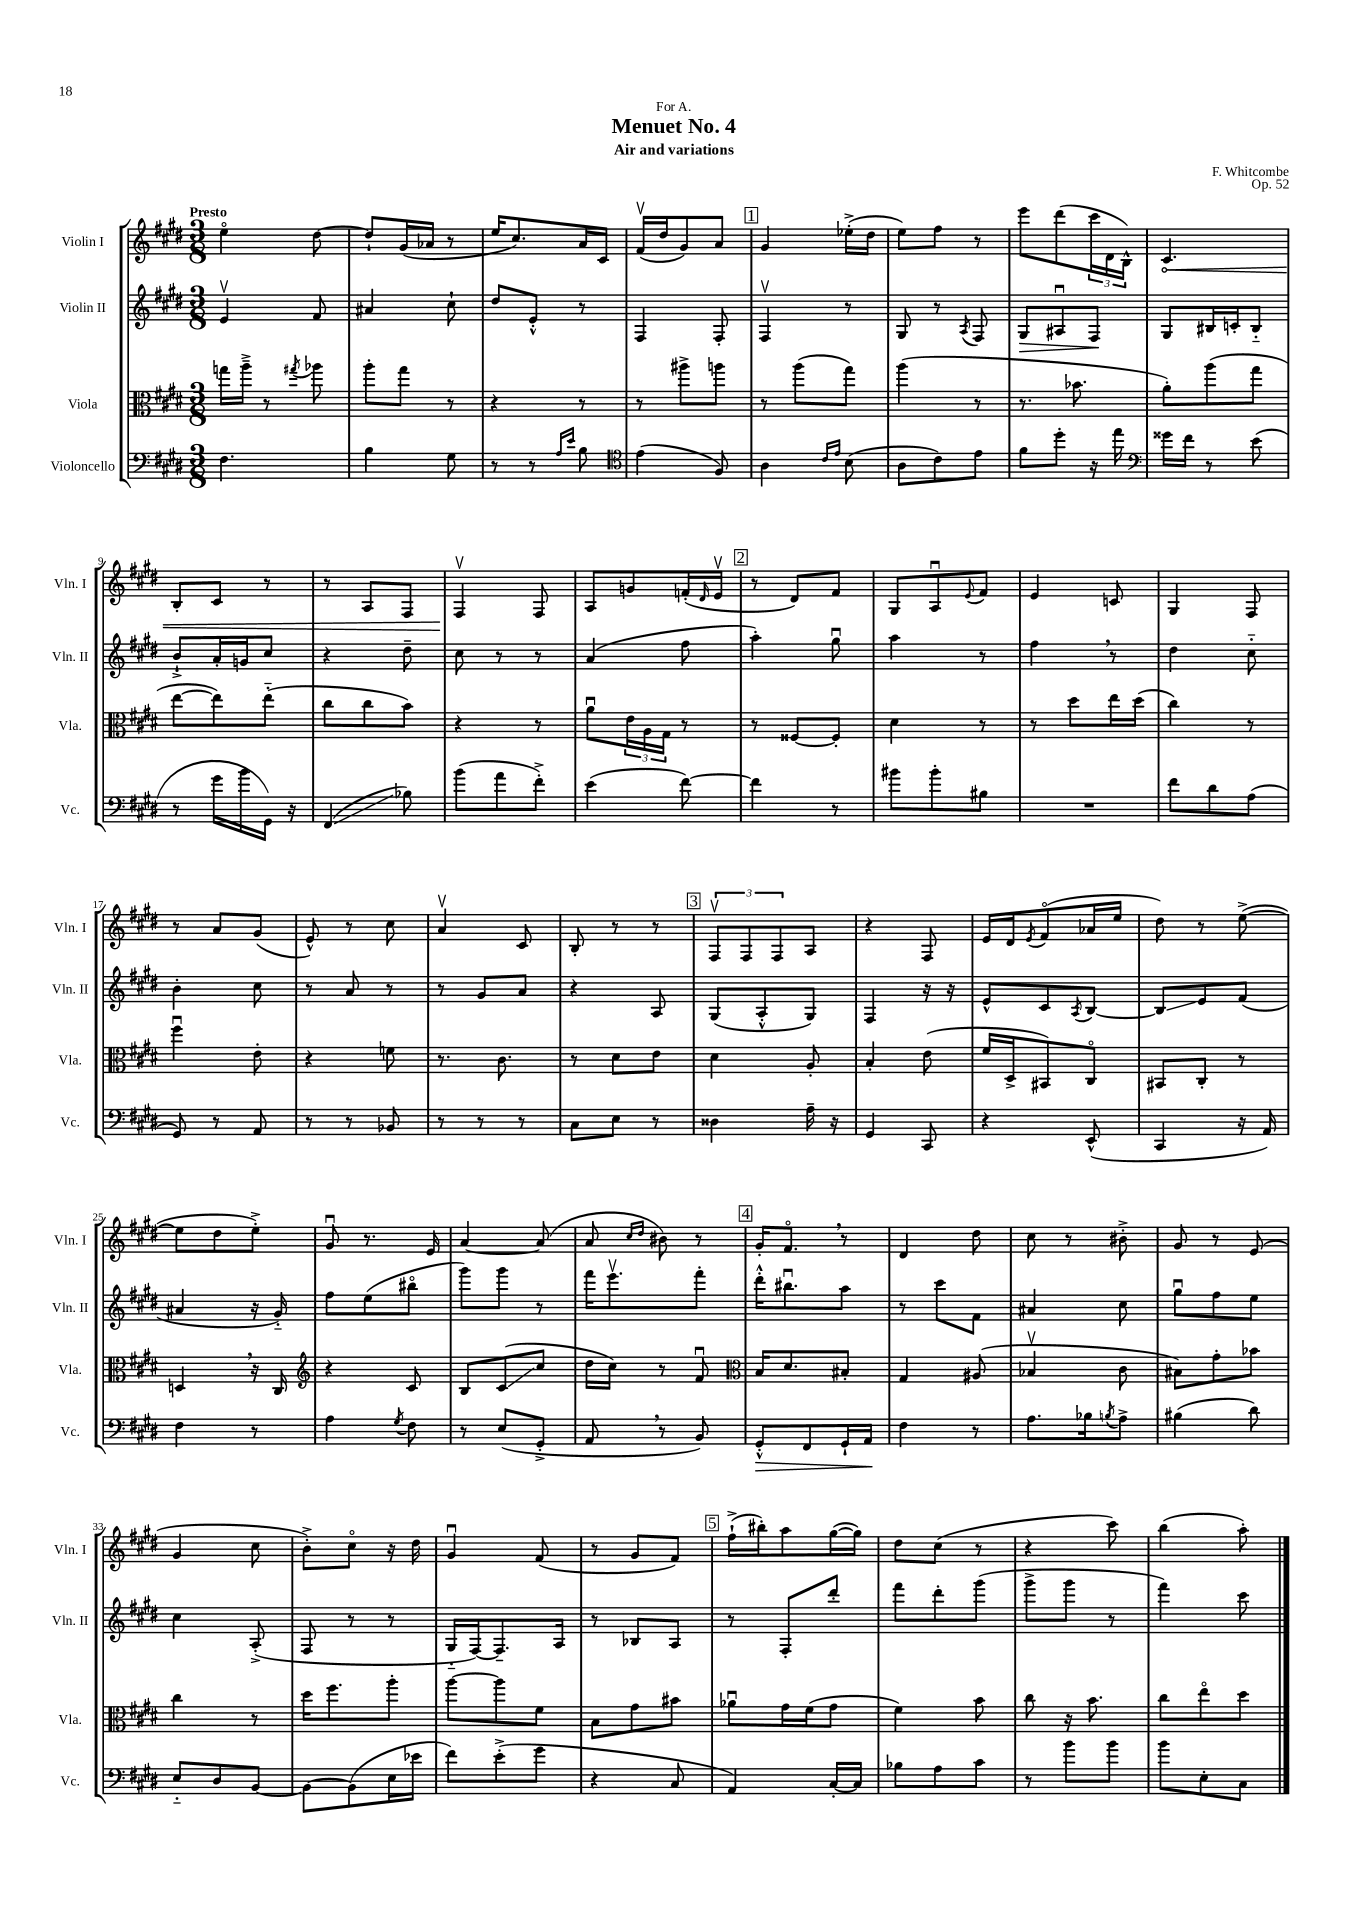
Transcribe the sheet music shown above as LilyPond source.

\header { title = "Menuet No. 4" composer = "F. Whitcombe" subtitle = "Air and variations" dedication = "For A." opus = "Op. 52" }
<<
\new StaffGroup <<
\new Staff = "s0" \with { instrumentName = "Violin I" shortInstrumentName = "Vln. I" } {
    \clef treble \key e \major \numericTimeSignature \time 3/8 \tempo "Presto"
    e''4\flageolet dis''8~ |
    dis''8-! gis'16( aes'16 r8 |
    e''16 cis''8.) a'16 cis'16 |
    fis'16\upbow( dis''16 gis'8) a'8 |
    \mark \markup { \box "1" } gis'4 ees''16-.->( dis''16 |
    e''8) fis''8 r8 |
    e'''8 dis'''8( \tuplet 3/2 { cis'''16 dis'16 b16-^) } |
    \once \override Hairpin.circled-tip = ##t cis'4.\< |
    b8-. cis'8 r8 |
    r8 a8 fis8 |
    fis4\upbow\! fis8 |
    a8 g'8 f'16-.( \grace { dis'16 } e'16\upbow |
    \mark \markup { \box "2" } r8 dis'8) fis'8 |
    gis8 a8\downbow \appoggiatura { e'8 } fis'8 |
    e'4 c'8 |
    gis4 fis8 |
    r8 a'8 gis'8( |
    e'8-^) r8 cis''8 |
    a'4\upbow cis'8 |
    b8-. r8 r8 |
    \mark \markup { \box "3" } \tuplet 3/2 { fis8\upbow fis8 fis8 } a8 |
    r4 fis8 |
    e'16 dis'16 \acciaccatura { e'8 } fis'8\flageolet( aes'16 e''16 |
    dis''8) r8 e''8~->( |
    e''8 dis''8 e''8-.->) |
    gis'8\downbow r8. e'16 |
    a'4~ a'8( |
    a'8 \grace { cis''16 dis''16 } bis'8) r8 |
    \mark \markup { \box "4" } gis'16-. fis'8.\flageolet \breathe r8 |
    dis'4 dis''8 |
    cis''8 r8 bis'8-.-> |
    gis'8 r8 e'8( |
    gis'4 cis''8 |
    b'8-.->) cis''8\flageolet r16 dis''16 |
    gis'4\downbow fis'8( |
    r8 gis'8 fis'8) |
    \mark \markup { \box "5" } fis''16-!->( bis''16-.) a''8 gis''16~( gis''16) |
    dis''8 cis''8( r8 |
    r4 cis'''8) |
    b''4( a''8-.) \bar "|." |
}
\new Staff = "s1" \with { instrumentName = "Violin II" shortInstrumentName = "Vln. II" } {
    \clef treble \key e \major \numericTimeSignature \time 3/8
    e'4\upbow fis'8 |
    ais'4 cis''8-! |
    dis''8 e'8-.-^ r8 |
    fis4 fis8-. |
    \mark \markup { \box "1" } fis4\upbow r8 |
    gis8 r8 \acciaccatura { a8 } fis8 |
    gis8\> ais8\downbow fis8\! |
    gis8 bis16 c'16-. bis8-_ |
    b'8-!-> a'16-. g'16 cis''8 |
    r4 dis''8-- |
    cis''8 r8 r8 |
    a'4( fis''8 |
    \mark \markup { \box "2" } a''4-.) gis''8\downbow |
    a''4 r8 |
    fis''4 \breathe r8 |
    dis''4 cis''8-_ |
    b'4-. cis''8 |
    r8 a'8 r8 |
    r8 gis'8 a'8 |
    r4 a8 |
    \mark \markup { \box "3" } gis8( a8-.-^ gis8) |
    fis4 r16 r16 |
    e'8-^ cis'8 \acciaccatura { a8 } b8~ |
    b8\glissando e'8 fis'8( |
    ais'4 r16 gis'16-_) |
    fis''8 e''8( bis''8\flageolet |
    gis'''8) gis'''8 r8 |
    fis'''16 e'''8.\upbow fis'''8-. |
    \mark \markup { \box "4" } dis'''16-.-^ bis''8.\downbow a''8 |
    r8 cis'''8 fis'8 |
    ais'4 cis''8 |
    gis''8\downbow fis''8 e''8 |
    cis''4 a8-.->( |
    fis8 r8 r8 |
    gis16-_ fis16~) fis8.-- a16 |
    r8 bes8 a8 |
    \mark \markup { \box "5" } r8 fis8-. dis'''8-. |
    fis'''8 dis'''8-. gis'''8( |
    gis'''8-> gis'''8 r8 |
    fis'''4) cis'''8 \bar "|." |
}
\new Staff = "s2" \with { instrumentName = "Viola" shortInstrumentName = "Vla." } {
    \clef alto \key e \major \numericTimeSignature \time 3/8
    g''16 a''16---> r8 \acciaccatura { gis''8 } aes''8 |
    a''8-. gis''8 r8 |
    r4 r8 |
    r8 ais''8-> a''8 |
    \mark \markup { \box "1" } r8 a''8( gis''8) |
    a''4( r8 |
    r8. bes'8. |
    a'8-.) a''8( gis''8 |
    e''8~ e''8) e''8-_( |
    cis''8 cis''8 b'8) |
    r4 r8 |
    a'8\downbow \tuplet 3/2 { e'16 a16 gis16 } r8 |
    \mark \markup { \box "2" } r8 fisis8~ fisis8-. |
    dis'4 r8 |
    r8 dis''8 e''16 dis''16( |
    cis''4) r8 |
    fis''4\downbow e'8-. |
    r4 f'8 |
    r8. cis'8. |
    r8 dis'8 e'8 |
    \mark \markup { \box "3" } dis'4 a8-. |
    b4-. e'8( |
    fis'16 dis16-> bis,8) cis8\flageolet |
    bis,8 cis8-. r8 |
    d4 \breathe r16 cis16 |
    \clef treble r4 cis'8 |
    b8 cis'8\glissando( cis''8 |
    dis''16 cis''16) r8 fis'8\downbow |
    \mark \markup { \box "4" } \clef alto b16 dis'8. bis8-. |
    gis4 ais8( |
    bes4\upbow cis'8 |
    bis8) gis'8-. bes'8 |
    cis''4 r8 |
    dis''16 fis''8. a''8-. |
    a''8~ a''8 fis'8 |
    b8 gis'8 bis'8 |
    \mark \markup { \box "5" } aes'8\downbow gis'16 fis'16( gis'8 |
    fis'4) b'8 |
    cis''8 r16 b'8. |
    cis''8 e''8\flageolet dis''8 \bar "|." |
}
\new Staff = "s3" \with { instrumentName = "Violoncello" shortInstrumentName = "Vc." } {
    \clef bass \key e \major \numericTimeSignature \time 3/8
    fis4. |
    b4 gis8 |
    r8 r8 \grace { a16 e'16 } b8 |
    \clef tenor e'4( fis8) |
    \mark \markup { \box "1" } a4 \grace { cis'16 e'16 } b8( |
    a8 cis'8) e'8 |
    fis'8 dis''8-. r16 e''16 |
    \clef bass gisis'16 fis'16 r8 e'8( |
    r8 gis'16 b'16 gis,16) r16 |
    fis,4\glissando( bes8) |
    b'8( a'8 fis'8-.->) |
    e'4( fis'8~) |
    \mark \markup { \box "2" } fis'4 r8 |
    bis'8 bis'8-. bis8 |
    R4. |
    fis'8 dis'8 a8( |
    gis,8) r8 a,8 |
    r8 r8 bes,8 |
    r8 r8 r8 |
    cis8 e8 r8 |
    \mark \markup { \box "3" } disis4 a16-- r16 |
    gis,4 cis,8 |
    r4 e,8-^( |
    cis,4 r16 a,16) |
    fis4 r8 |
    a4 \acciaccatura { gis8 } fis8 |
    r8 e8( gis,8-.-> |
    a,8 \breathe r8 b,8) |
    \mark \markup { \box "4" } gis,8-.-^\> fis,8 gis,16-! a,16\! |
    fis4 r8 |
    a8. bes16 \acciaccatura { b8 } a8-> |
    bis4( dis'8) |
    e8-_ dis8 b,8~ |
    b,8~ b,8( e16 ees'16 |
    fis'8) e'8-.->( gis'8 |
    r4 cis8 |
    \mark \markup { \box "5" } a,4) cis16~-. cis16 |
    bes8 a8 cis'8 |
    r8 b'8 b'8 |
    b'8 e8-. cis8 \bar "|." |
}
>>
>>
